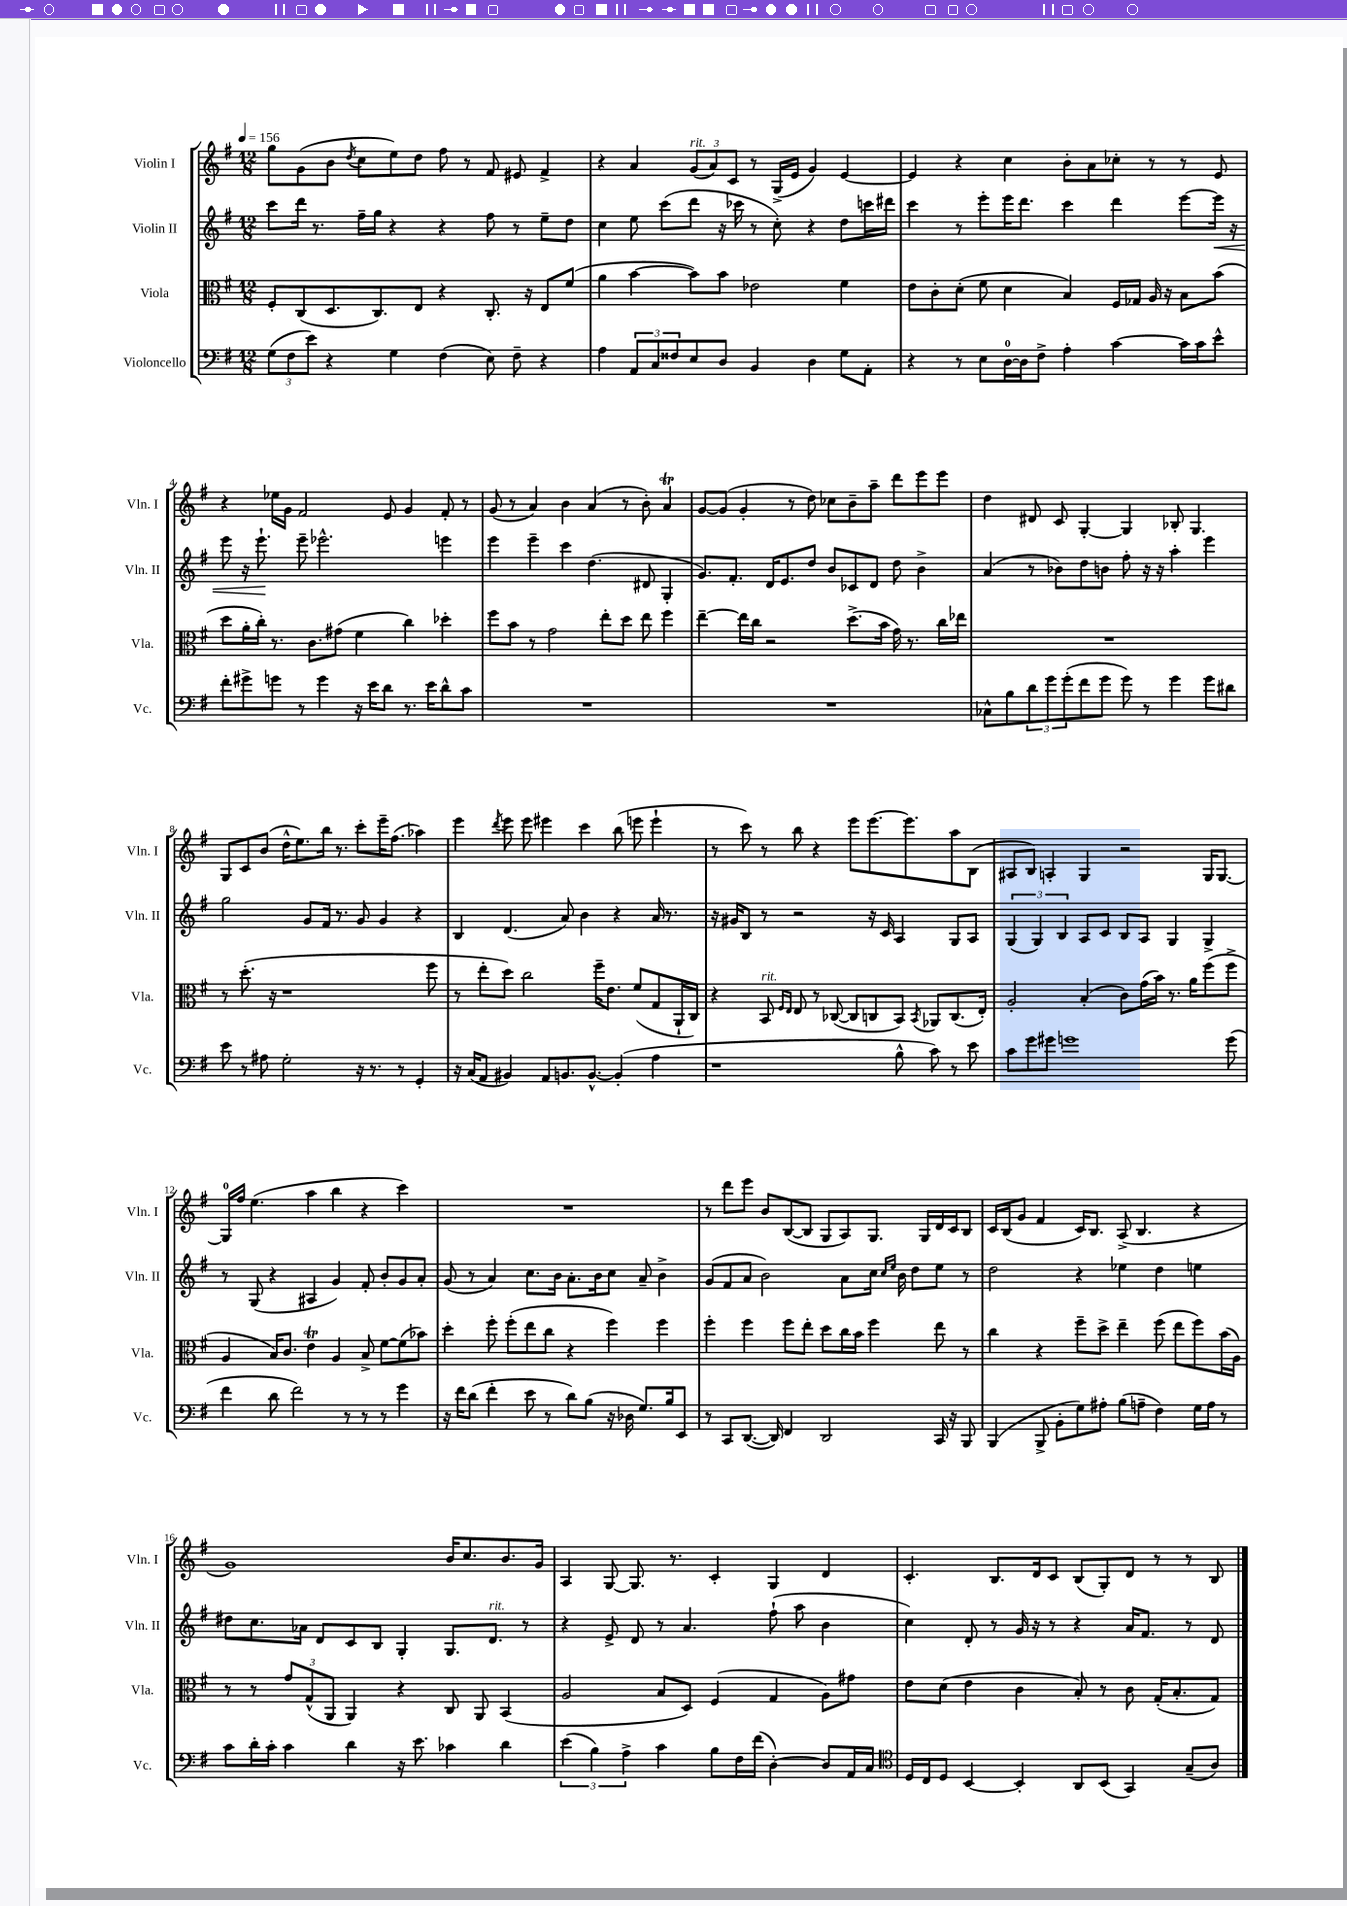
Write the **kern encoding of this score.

**kern	**kern	**kern	**dynam	**kern
*part4	*part3	*part2	*part2	*part1
*staff4	*staff3	*staff2	*staff2	*staff1
*I"Violoncello	*I"Viola	*I"Violin II	*	*I"Violin I
*I'Vc.	*I'Vla.	*I'Vln. II	*	*I'Vln. I
*clefF4	*clefC3	*clefG2	*	*clefG2
*k[f#]	*k[f#]	*k[f#]	*	*k[f#]
*M12/8	*M12/8	*M12/8	*	*M12/8
*MM156	*MM156	*MM156	*	*MM156
=1	=1	=1	=1	=1
(12G\L	8F#'/L	8ccc\L	.	8gg\L
12F#\	.	.	.	.
.	(8C/	16ddd\Jk	.	(8g\
12e\J)	.	.	.	.
.	.	8.r	.	.
4r	8.D/	.	.	8b\J
.	.	.	.	8qdd/
.	.	16ff#~\LL	.	8cc\L
.	8.C/)	16gg\JJ	.	.
4G\	.	4r	.	8ee\)
.	8E/J	.	.	8dd\J
(4F#\	4r	4r	.	8ff#\
.	.	.	.	8r
8E\)	8.C'/	8ff#\	.	8f#/
8F#~\	.	8r	.	8e#X/
.	16r	.	.	.
4r	8E/L	8ee~\L	.	4f#^/
.	(8f#/J	8dd\J	.	.
=2	=2	=2	=2	=2
4A\	4a\	4cc\	.	4r
12AA/L	[4b\	8ee\	.	4a/
12C/	.	.	.	.
.	.	(8ccc\L	.	.
12F##X/	.	.	.	.
!	!	!	!	!LO:TX:a:i:t=rit.
8E/	8b\L])	8ddd\J	.	(12g/L
.	.	.	.	12a/)
8D/J	8b\J	16r	.	.
.	.	.	.	12c/J
.	.	16ccc-X\	.	.
4BB/	2e-X\	8r	.	8r
.	.	8cc'\)	.	(16G^/LL
.	.	.	.	16e/JJ
4D\	.	4r	.	4g/)
8G\L	4f#\	8dd\L	.	[4e/
8AA'\J	.	16cccn\L	.	.
.	.	16ddd#X\JJ	.	.
=3	=3	=3	=3	=3
4r	8e\L	4ccc\	.	4e/]
.	8c'\	.	.	.
8r	(8d'\J	8r	.	4r
8E\L	8f#\	8eee'\L	.	.
[16D\L	4d\	16eee\K	.	4cc\
16D\J]	.	8.ddd\J	.	.
8F#^\J	.	.	.	.
4A'\	4B/)	4ccc\	.	8b'\L
.	.	.	.	8a\
[4c\	16F#/LL	4ddd\	.	8cc-X'\J
.	16G-X/JJ	.	.	.
.	16A/	.	.	8r
.	16r	.	.	.
16c\LL]	8B\L	[8eee\L	.	8r
16c\J	.	.	.	.
!	!	!	!LO:HP:b	!
8e^^\J	(8b\J	16eee\Jk]	<	8e/
.	.	16r	.	.
!!LO:LB:g=z
=4	=4	=4	=4	=4
8f#'\L	8dd\L	8eee\	.	4r
8g#X^\	16a'\L	16r	.	.
.	16cc'\JJ)	8.eee`\	.	.
8gn\J	8.r	.	.	16ee-X\LL
.	.	.	.	16g\JJ
8r	.	8eee~\	[	2f#/
.	8.c\L	.	.	.
4g\	.	2.eee-X^^\	.	.
.	(8g#X\J	.	.	.
16r	4f#\	.	.	.
16e\KL	.	.	.	.
8d\J	.	.	.	8e/
8.r	4cc\)	.	.	4g/
16e\KL	.	.	.	.
8d^^\	4dd-X'\	4eeen\	.	8f#'/
8c\J	.	.	.	8r
=5	=5	=5	=5	=5
1.r	8ff#\L	4eee\	.	(8g/
.	8b\J	.	.	8r
.	8r	4eee~\	.	4a/)
.	2g\	.	.	.
.	.	4ccc\	.	4b\
.	.	(4.dd\	.	(4a/
.	8ee'\L	.	.	.
.	8dd\J	.	.	8r
.	8ee\	8d#X/	.	8b'\)
.	4ff#\	4G'/	.	4aT/
=6	=6	=6	=6	=6
1.r	[4ee~\	8.g/L)	.	[8g/L
.	.	.	.	(8g/J]
.	.	8.f#'/J	.	.
.	16ee\LL]	.	.	4g'/
.	16cc\JJ	.	.	.
.	2r	16d/KL	.	.
.	.	8.e/	.	.
.	.	.	.	8r
.	.	8dd/J	.	8dd\)
.	.	8b/L	.	8cc-X\L
.	(8.dd^\L	8c-X/	.	8b~\
.	.	8d/J	.	8aa~\J
.	16b\Jk	.	.	.
.	16g\)	8dd\	.	8ddd\L
.	8.r	.	.	.
.	.	4b^\	.	8eee\
.	16cc\LL	.	.	8eee\J
.	16ee-X\JJ	.	.	.
=7	=7	=7	=7	=7
8C-X^^\L	1.r	(4a/	.	4dd\
8B\	.	.	.	.
12d\	.	8r	.	8d#X/
12g\	.	.	.	.
.	.	8b-X\L)	.	8c/
(12g'\	.	.	.	.
8f#\	.	8dd\	.	[4G'/
8g\J	.	8bn\J	.	.
8g\)	.	8ff#'\	.	4G/]
8r	.	16r	.	.
.	.	16r	.	.
4g\	.	4aa'\	.	8B-X'/
.	.	.	.	4.G/
8g\L	.	4eee\	.	.
8d#X\J	.	.	.	.
!!LO:LB:g=z
=8	=8	=8	=8	=8
8e\	8r	2gg\	.	8G/L
8r	(8.dd'\	.	.	8c/
8A#X\	.	.	.	(8b/J
.	16r	.	.	.
2G'\	1r	.	.	16dd^^\KL
.	.	.	.	8.ee\)
.	.	8g/L	.	.
.	.	16f#/Jk	.	16bb\Jk
.	.	8.r	.	8.r
16r	.	8g/	.	8ccc'\L
8.r	.	.	.	.
.	.	4g/	.	16eee~\K
.	.	.	.	(8.ff#\J
8r	.	.	.	.
4GG'/	.	4r	.	4aa-X\)
.	8ff#\	.	.	.
=9	=9	=9	=9	=9
16r	8r	4B/	.	4eee\
(16C/KL	.	.	.	.
8AA/J	8ee'\L	.	.	.
.	.	.	.	8qddd/
4BB#X/)	8dd\J)	(4.d/	.	8eee\
.	2cc\	.	.	8eee\
8AA/L	.	.	.	4eee#X\
8.BBn/	.	8a/)	.	.
.	.	4b\	.	4ccc\
[8.BB^^/J	.	.	.	.
.	16ff#~\KL	.	.	.
.	8.e\J	.	.	.
(4BB'/]	.	4r	.	(8bb\
.	(8f#/L	.	.	8eeen\
4A\	8G/	16a/	.	4eee`\
.	.	8.r	.	.
.	16AA`/L	.	.	.
.	16C/JJ)	.	.	.
=10	=10	=10	=10	=10
1r	4r	16r	.	8r
.	.	16g#X/KL	.	.
.	.	8B/J	.	8ccc\)
!	!LO:TX:a:i:t=rit.	!	!	!
.	8BB/	8r	.	8r
.	16qqF#/LL	.	.	.
.	16qqE/JJ	.	.	.
.	8E/	2r	.	8bb\
.	8r	.	.	4r
.	([8C-X/	.	.	.
.	8C-/L]	.	.	8eee\L
.	8Cn/	16r	.	[8.eee\
.	.	16c/	.	.
8B^^\	8BB/J)	4A/	.	.
.	.	.	.	8.eee\]
.	8qBB/	.	.	.
8c\)	8AA-X/L	.	.	.
8r	(8.C/	8G/L	.	8aa\
8e\	.	8A/J	.	(8B\J
.	16E'/Jk)	.	.	.
=11	=11	=11	=11	=11
8c\L	2A'/	(6G/	.	8A#X/L
8g\	.	.	.	8B/J)
.	.	6G/)	.	.
8g#X\J	.	.	.	4An'/
.	.	6B/	.	.
1gn	.	.	.	.
.	(4B'/	8A/L	.	4G/
.	.	8c/J	.	.
.	8c\L)	8B/L	.	2r
.	(16g\L	8A/J	.	.
.	16b\JJ)	.	.	.
.	8.r	4G/	.	.
.	16a\KL	.	.	.
.	(8ff#\	4G^/	.	16G/KL
.	.	.	.	[8.G/J
(8g\	8ff#^\J	.	.	.
!!LO:LB:g=z
=12	=12	=12	=12	=12
4f#\	4A/	8r	.	16G/LL]
.	.	.	.	16ff#/JJ
.	.	(8G/	.	(4.ee\
8d\	16B/KL)	4r	.	.
.	8.c/J	.	.	.
2f#\)	.	.	.	.
.	4eT\	4A#X/	.	4aa\
.	4A/	4g/)	.	4bb\
8r	.	.	.	.
8r	8B^/	8f#'/	.	4r
8r	[8f#\L	8b'/L	.	.
4g\	(8f#\]	8g/	.	4ccc\)
.	8b-X\J)	8a'/J	.	.
=13	=13	=13	=13	=13
16r	4dd'\	(8g/	.	1.r
16f#\KL	.	.	.	.
(8d\J	.	8r	.	.
4f#'\	8ff#'\	4a/)	.	.
.	(8ff#'\L	.	.	.
8e\	8ee\	8.cc\L	.	.
8r	8cc\J	.	.	.
.	.	16b\Jk	.	.
8d\L)	4r	8.a'\L	.	.
(8B\J	.	.	.	.
.	.	16b\k	.	.
16r	4ff#\)	8cc\J	.	.
16D-X\	.	.	.	.
8.G/L)	.	8a~/	.	.
.	4ff#\	4b^\	.	.
16B/k	.	.	.	.
8EE/J	.	.	.	.
=14	=14	=14	=14	=14
8r	4ff#'\	(8g/L	.	8r
8CC/L	.	8f#/	.	8ddd\L
([8.DD/J	4ff#\	8a/J	.	8eee\J
.	.	2b\)	.	8b/L
16DD/])	.	.	.	.
4FF#/	8ff#\L	.	.	([8B/
.	8ee'\J	.	.	8B/J]
2DD/	8dd\L	.	.	8G/L
.	16cc\L	8a\L	.	8A/)
.	16b\JJ	.	.	.
.	4ff#\	16cc\Jk	.	8.G/J
.	.	16qqcc/LL	.	.
.	.	16qqee/JJ	.	.
.	.	16b\	.	.
.	.	8dd\L	.	.
.	.	.	.	16G/LL
16CC/	8ee\	8ee\J	.	16d/
16r	.	.	.	16c/J
8BBB/	8r	8r	.	8B/J
=15	=15	=15	=15	=15
(4BBB/	4cc\	2dd\	.	16c/LL
.	.	.	.	(16B/J
.	.	.	.	8g/J
8BBB^/	4r	.	.	4f#/
8BB'\L	.	.	.	.
8G\)	8ff#~\L	4r	.	16c/KL)
.	.	.	.	8.B/J
8A#X'\J	8dd^\J	.	.	.
(8B\L	4ee~\	4ee-X\	.	(8A^/
8An~\J	.	.	.	4.B/
4F#\)	(8ff#\	4dd\	.	.
.	8ee\L	.	.	.
16G\LL	8ff#\)	4een\	.	4r
16A\JJ	.	.	.	.
8r	(16b\L	.	.	.
.	16A\JJ)	.	.	.
!!LO:LB:g=z
=16	=16	=16	=16	=16
8c\L	8r	8dd#X\L	.	1g)
16d'\L	8r	8.cc\	.	.
16c'\JJ	.	.	.	.
4c\	12g/L	.	.	.
.	.	16a-X\Jk	.	.
.	(12G^^/	.	.	.
.	.	8d/L	.	.
.	12AA/J	.	.	.
4d\	4AA/)	8c/	.	.
.	.	8B/J	.	.
16r	4r	4G'/	.	.
8.e\	.	.	.	.
4c-X\	8C/	8.G/L	.	16b/KL
.	.	.	.	8.cc/
.	8AA/	.	.	.
!	!	!LO:TX:a:i:t=rit.	!	!
.	.	8.d/J	.	.
4d\	(4BB/	.	.	8.b/
.	.	8r	.	.
.	.	.	.	16g/Jk
=17	=17	=17	=17	=17
(6e\	2A/	4r	.	4A/
6B\)	.	.	.	.
.	.	8e^/	.	[8G/
6A^\	.	.	.	.
.	.	8d/	.	8.G/]
4c\	8B/L	8r	.	.
.	.	.	.	8.r
.	8D/J)	4.a/	.	.
8B\L	(4F#/	.	.	4c'/
16F#\L	.	.	.	.
(16f#\JJ	.	.	.	.
[4D'\)	4G/	(8ff#`\	.	4G/
.	.	8aa\	.	.
8D/L]	8A\L)	4b\	.	4d/
16AA/L	8g#X\J	.	.	.
16C/JJ	.	.	.	.
=18	=18	=18	=18	=18
*clefC4	*	*	*	*
16D/LL	8e\L	4cc\)	.	4.c'/
16C/J	.	.	.	.
8D/J	(8d\J	.	.	.
[4BB/	4e\	8d'/	.	.
.	.	8r	.	8.B/L
4BB'/]	4c\	16g/	.	.
.	.	16r	.	16d/k
.	.	8r	.	8c/J
8AA/L	8B'/)	4r	.	(8B/L
(8BB/J	8r	.	.	8G'/)
4GG/)	8c\	16a/KL	.	8d/J
.	.	8.f#/J	.	.
.	(16G'/KL	.	.	8r
.	8.B'/	.	.	.
(8G~/L	.	8r	.	8r
8A/J)	8G/J)	8d/	.	8B/
==	==	==	==	==
*-	*-	*-	*-	*-
